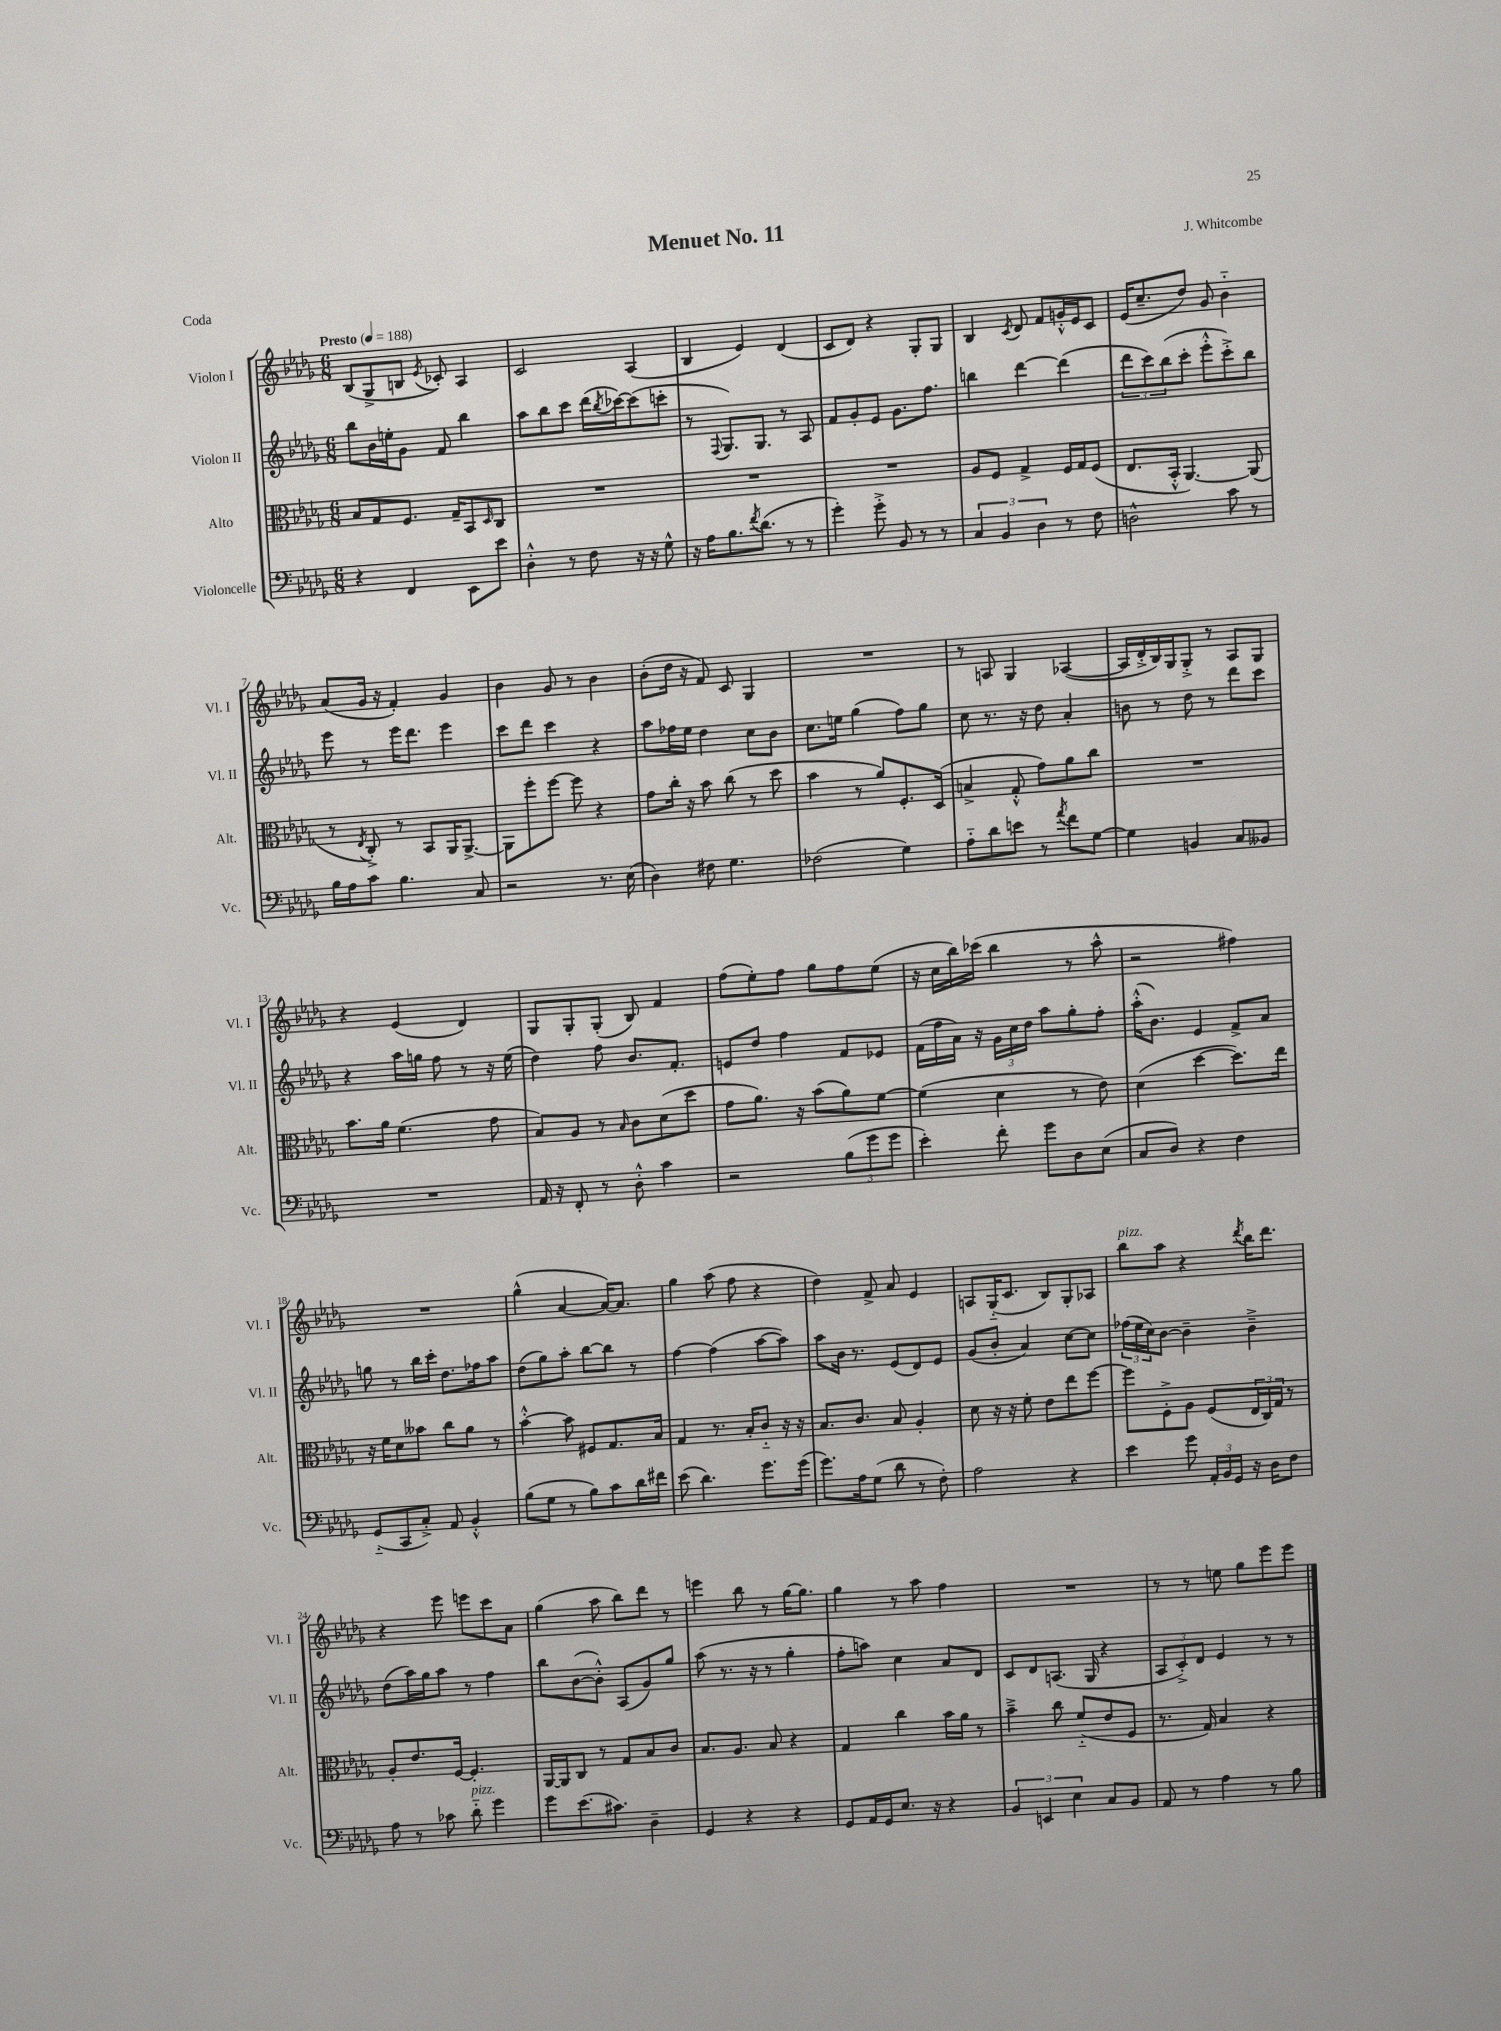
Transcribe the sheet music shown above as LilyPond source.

\header { title = "Menuet No. 11" composer = "J. Whitcombe" piece = "Coda" }
<<
\new StaffGroup <<
\new Staff = "s0" \with { instrumentName = "Violon I" shortInstrumentName = "Vl. I" } {
    \clef treble \key des \major \numericTimeSignature \time 6/8 \tempo "Presto" 4 = 188
    bes8( ges8-> b8 \acciaccatura { ees'8 } ces'8-.) aes4 |
    c'2 aes4( |
    bes4 ees'4) des'4( |
    c'8 des'8) r4 ges8-. ges8 |
    bes4 \acciaccatura { c'8 } des'8 f'8 g'16-.-^ ees'16 c'8 |
    ees'16( c''8.-- des''8) ges'8 bes'4-_ |
    aes'8( ges'16 r16 f'4-.) ges'4 |
    bes'4 ges'8 r8 bes'4 |
    bes'8-.( des''16 r16 f'8) c'8 ges4 |
    R2. |
    r8 a8 ges4 aes4~( |
    aes16 des'16-.-> bes16) ges16 ges8-.-> r8 aes8 ges8 |
    r4 ees'4( des'4) |
    ges8 ges8-. ges8-.( bes8) f'4 |
    f''8( ees''8-.) f''8 ges''8 f''8 ees''8( |
    r16 c''16 bes''16) ces'''16( bes''4 r8 aes''8-^ |
    r2 fis''4) |
    R2. |
    ges''4-^( aes'4~ aes'16~) aes'8. |
    ges''4 aes''8( f''8 r4 |
    des''4) f'8-> aes'8 ees'4 |
    a8 ges16-_( c'8. bes8) ges8-. aes8 |
    bes''8^\markup { \italic "pizz." } aes''8 r4 \acciaccatura { des'''8 } bes''16 des'''8. |
    r4 ees'''8 e'''8 c'''8 aes'8 |
    ges''4( aes''8 bes''8) des'''8 r8 |
    e'''4 bes''8 r8 ges''16~ ges''8. |
    ges''4 r8 aes''8 f''4 |
    R2. |
    r8 r8 e''8 ges''8 ees'''8 ees'''8 \bar "|." |
}
\new Staff = "s1" \with { instrumentName = "Violon II" shortInstrumentName = "Vl. II" } {
    \clef treble \key des \major \numericTimeSignature \time 6/8
    bes''8 bes'16 e''16-. ges'8 f'8 bes''4 |
    aes''8 bes''8 c'''8 des'''16( \acciaccatura { bes''8 } ces'''16~) ces'''8( c'''8-. |
    r8 \appoggiatura { f8 } ges8.) ges8. r8 aes8 |
    f'8 ges'8-. ees'8 ges'8. f''8. |
    b''4 des'''4~ des'''4( |
    \tuplet 3/2 { des'''8 c'''8) bes''8( } c'''8-. ees'''8-.-^ c'''8-.->) bes''8 |
    ees'''8 r8 ees'''16 des'''8. ees'''4 |
    c'''8 des'''8 c'''4 r4 |
    aes''8 fes''16 ees''16 des''4 c''8 bes'8 |
    c''8. e''16 ges''4( f''8) ges''8 |
    c''8 r8. r16 des''8 aes'4-. |
    b'8 r8 des''8 r8 des'''8 c'''8 |
    r4 aes''16 g''16 f''8 r8 r16 ees''16( |
    des''4) f''8 bes'8. f'8.-. |
    e'8 des''8 f''4 f'8 ees'8 |
    f'16( f''16 aes'16) r16 \tuplet 3/2 { ges'16 c''16 des''16 } aes''8 ges''8-. f''8-. |
    aes''16-.-^( bes'8.) ees'4 f'8-> aes'8 |
    g''8 r8 bes''16 c'''16-. des''8. fes''16 aes''8 |
    des''8( ges''8) aes''8-. bes''8~ bes''8 r8 |
    f''4~ f''4( aes''8~ aes''8) |
    aes''8 bes'16 r8. ees'8( des'8) ees'8 |
    ges'8( bes'8-. aes'4) c''8~ c''8 |
    \tuplet 3/2 { fes''16( ees''16 c''16) } bes'8~ bes'4-- bes'4---> |
    des''8( aes''16) ges''16 aes''8 r8 f''4 |
    bes''8 bes'8~( bes'8-.-^) aes8( ges'8) ges''8 |
    aes''8( r8. r16 r8 ges''4-. |
    f''8-. a''8) c''4 aes'8 des'8 |
    c'8 des'8 a8.( ges16 r4 |
    \tuplet 3/2 { aes8 c'8-.->) des'8 } ees'4 r8 r8 \bar "|." |
}
\new Staff = "s2" \with { instrumentName = "Alto" shortInstrumentName = "Alt." } {
    \clef alto \key des \major \numericTimeSignature \time 6/8
    bes8 ges8 f8. ges16-- bes,8 \grace { des16 } c8 |
    R2. |
    R2. |
    R2. |
    aes8 f8 ges4-> f16 ges16 f8( |
    ees8. bes,16-.-^ aes,4.~) aes,8( |
    r8 \acciaccatura { ees8 } c8-.->) r8 bes,8 aes,16 aes,8.~-> |
    aes,8 f''8-. f''8~ f''8 r4 |
    ges'8 c''16-. r16 bes'8 c''8( r8 des''8 |
    bes'4 r8 aes'8) f8.-. des16( |
    b4-> ges8-.-^ ges'8) aes'8 c''8 |
    R2. |
    bes'8. aes'16 f'4.( ges'8 |
    bes8) aes8 r8 \grace { bes16 } c'8 des'8( des''8 |
    ges'8 aes'8.) r16 bes'8( aes'8) f'8~ |
    f'4( des'4 r8 ees'8) |
    des'4( des''4~ des''8.) ees''16 |
    r16 f'16 des'8 beses'8 c''8 aes'8 r8 |
    bes'4~-.-^ bes'8 fis8 ges8. bes16 |
    ges4 r8. bes16-. c'8-_ r16 r16 |
    bes8. c'8. bes8 aes4-. |
    des'8 r16 r16 f'8-. ees'8 ees''8 f''8~ |
    f''8 f8-.-> aes8 f8( \tuplet 3/2 { ees16 c16) ges16 } r8 |
    aes8-. ees'8. f16~ f4.-. |
    aes,16~ aes,16 c8 r8 ges8 bes8 c'8 |
    bes8. aes8. bes8 r4 |
    ges4 c''4 bes'16 aes'16 r8 |
    bes'4---> c''8 f'8-_( ees'8 f8 |
    r8. ges16) bes4 r4 \bar "|." |
}
\new Staff = "s3" \with { instrumentName = "Violoncelle" shortInstrumentName = "Vc." } {
    \clef bass \key des \major \numericTimeSignature \time 6/8
    r4 f,4 ees,8 ees'8 |
    des4-.-^ r8 f8 r16 r16 ges8-^ |
    r16 aes16 bes8. \acciaccatura { f'8 } des'8.( r8 r8 |
    ges'4-.) ges'8-.-> bes,8 r8 r8 |
    \tuplet 3/2 { c4 bes,4 des4 } r8 f8 |
    d2-^ c'8 r8 |
    bes16 aes16 c'8 bes4. c8 |
    r2 r8. ees16( |
    des4) fis8 ges4. |
    fes2( ges4) |
    aes8-_ des'8 e'8 r8 \acciaccatura { aes'8 } f'8 ges8~ |
    ges4 b,4 c8 beses,8 |
    R2. |
    aes,16 r16 f,8-. r8 des8-.-^ c'4 |
    r2 \tuplet 3/2 { bes8( ges'8 ges'8 } |
    ees'4-.) f'8-. ges'8 des8 ees8( |
    c8 des8) r4 f4 |
    ges,8-_( c,8 c8-.->) aes,8 bes,4-.-^ |
    bes8( ges8 r8 bes8) c'8 des'16 fis'16 |
    ees'8( des'4.) ges'8. ges'16( |
    ges'8.) aes16 ges8( des'8 r8 f8-.) |
    aes2 r4 |
    ees'4 ges'8 \tuplet 3/2 { aes,16-. bes,16 ges,16 } r16 des16 f8 |
    aes8 r8 ces'8 des'8-_^\markup { \italic "pizz." } ges'4 |
    ges'8 ees'8.( cis'8.) des4-- |
    ges,4 r4 r4 |
    ges,8 aes,16 ges,16 ees8. r16 r4 |
    \tuplet 3/2 { bes,4 e,4 ees4 } c8 bes,8 |
    aes,8 r8 aes4 r8 bes8 \bar "|." |
}
>>
>>
